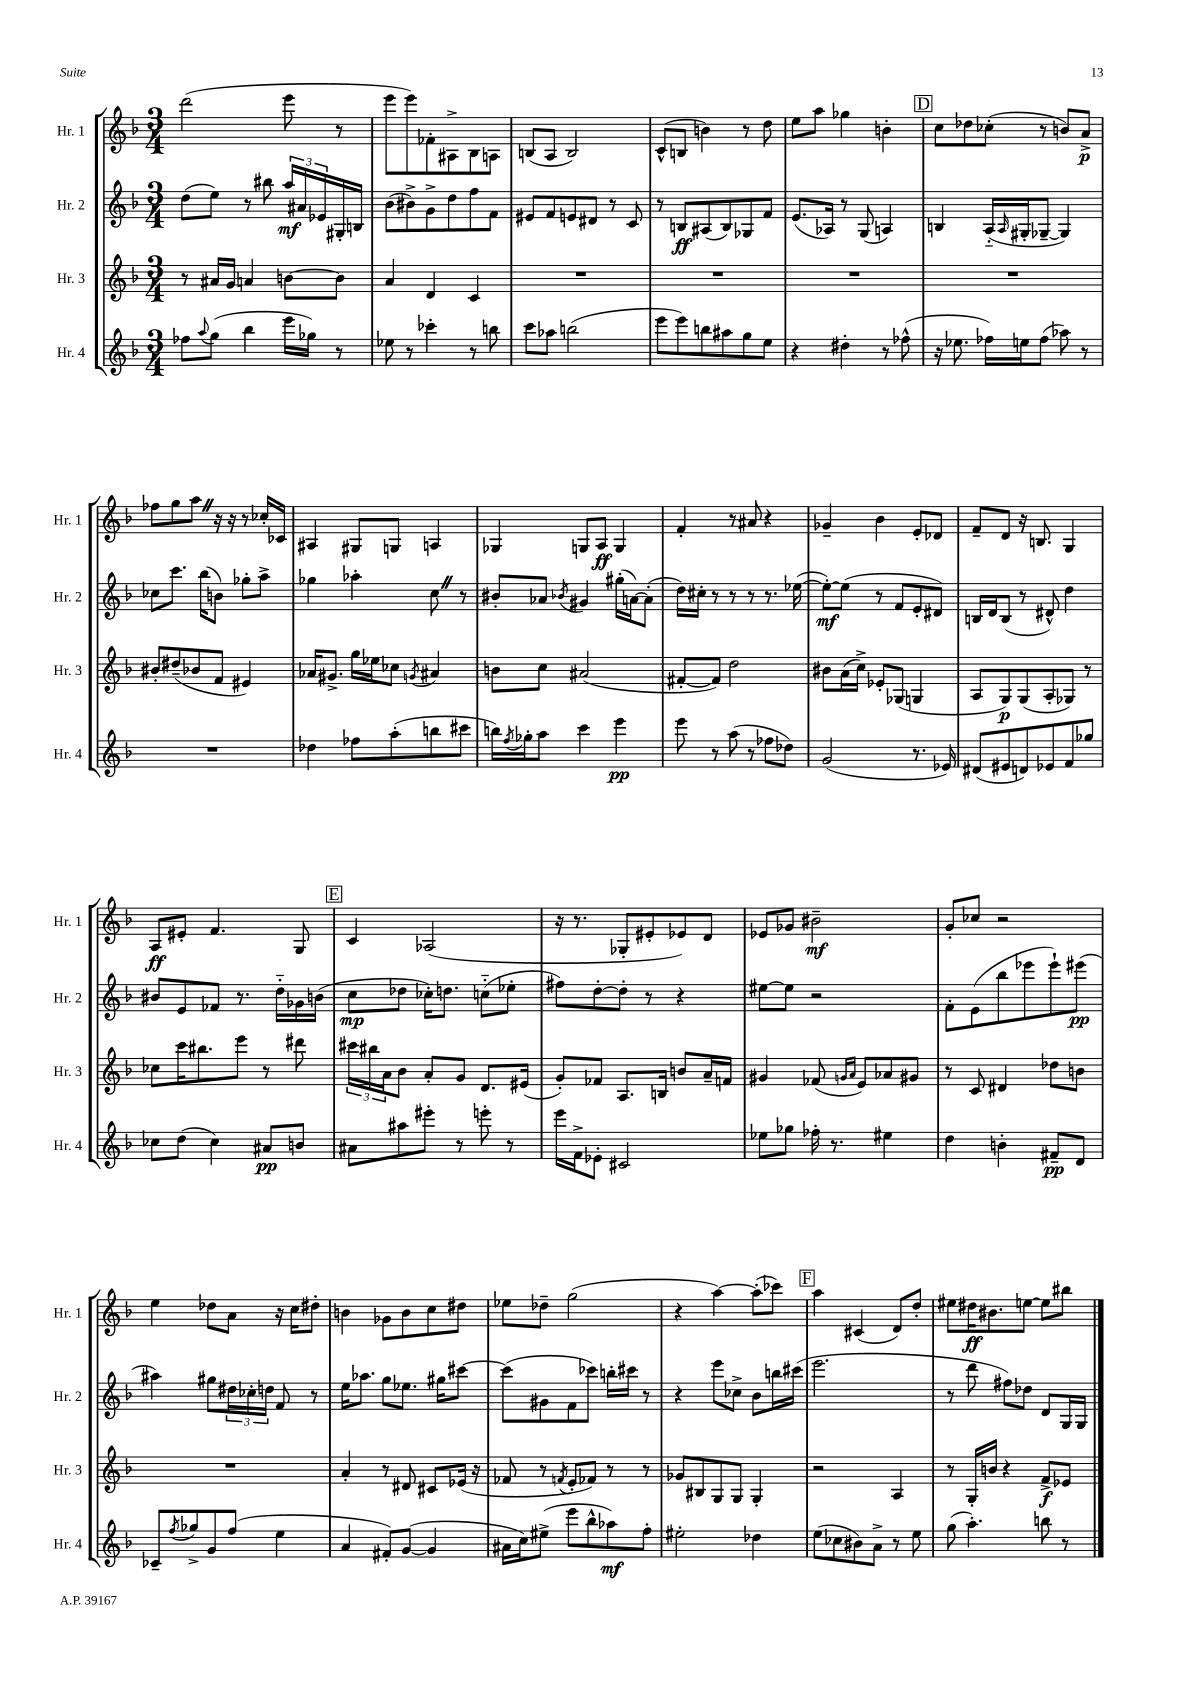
<<
\new StaffGroup <<
\new Staff = "s0" \with { instrumentName = "Hr. 1" shortInstrumentName = "Hr. 1" } {
    \clef treble \key f \major \numericTimeSignature \time 3/4
    d'''2( e'''8 r8 |
    e'''8 e'''8) fes'8-. ais8-> bes8 a8 |
    b8( a8 b2) |
    c'8-^( b8 b'4) r8 d''8 |
    e''8 a''8 ges''4 b'4-. |
    \mark \markup { \box "D" } c''8 des''8 ces''8-.( r8 b'8) a'8->\p |
    fes''8 g''8 a''8 \once \override BreathingSign.text = \markup { \musicglyph "scripts.caesura.straight" } \breathe r16 r16 r8 ces''16-. ces'16 |
    ais4 gis8 g8 a4 |
    ges4 g8 a8\ff g4 |
    f'4-. r8 ais'8 r4 |
    ges'4-- bes'4 e'8-. des'8 |
    f'8-- d'8 r16 b8. g4 |
    a8\ff eis'8-. f'4. g8 |
    \mark \markup { \box "E" } c'4 aes2( |
    r16 r8. ges8-. eis'8-. ees'8) d'8 |
    ees'8 ges'8 bis'2--\mf |
    g'8-. ces''8 r2 |
    e''4 des''8 a'8 r16 c''16 dis''8-. |
    b'4 ges'8 b'8 c''8 dis''8 |
    ees''8 des''8-- g''2( |
    r4 a''4~) a''8-.( ces'''8) |
    \mark \markup { \box "F" } a''4 cis'4( d'8) d''8-. |
    eis''8 dis''16\ff bis'8. e''8~ e''8 bis''8 \bar "|." |
}
\new Staff = "s1" \with { instrumentName = "Hr. 2" shortInstrumentName = "Hr. 2" } {
    \clef treble \key f \major \numericTimeSignature \time 3/4
    d''8( e''8) r8 bis''8 \tuplet 3/2 { a''16\mf ais'16 ees'16 } gis16-. b16 |
    bes'8( bis'8->) g'8-> d''8 f''8 f'8 |
    eis'8 f'8 e'8 dis'8 r8 c'8 |
    r8 b8\ff ais8( b8) ges8 f'8 |
    e'8.( aes16) r8 g8( a4) |
    \mark \markup { \box "D" } b4 a16-_( \grace { a16 } gis16-. ges8~-- ges4) |
    ces''8 c'''8. bes''16( b'8) ges''8-. a''8-> |
    ges''4 aes''4-. c''8 \once \override BreathingSign.text = \markup { \musicglyph "scripts.caesura.straight" } \breathe r8 |
    bis'8-. aes'8 \acciaccatura { bes'8 } gis'4 gis''16-.( a'16~) a'8-.( |
    d''16) cis''16-. r8 r8 r8 r8. ees''16~( |
    ees''8~-.\mf) ees''8( r8 f'8 e'8-. dis'8) |
    b16 d'16 b8( r8 dis'8-^) d''4 |
    bis'8 e'8 fes'8 r8. d''16-_ ges'16 b'16( |
    \mark \markup { \box "E" } c''8\mp des''8 ces''16-.) d''8. c''8-_( ees''8-. |
    fis''8) d''8~-. d''8-. r8 r4 |
    eis''8~ eis''8 r2 |
    f'8-. e'8( bes''8 ees'''8 ees'''8-!) eis'''8\pp( |
    ais''4) gis''8 \tuplet 3/2 { dis''16 ces''16-. d''16 } f'8 r8 |
    e''16 aes''8. g''8 ees''8. gis''16 cis'''8~ |
    cis'''8( gis'8 f'8 ces'''8) b''16-. cis'''16 r8 |
    r4 e'''8 ces''8-> bes'8 b''16 cis'''16( |
    \mark \markup { \box "F" } e'''2. |
    r8 d'''8 fis''8) des''8 d'8 g16 g16 \bar "|." |
}
\new Staff = "s2" \with { instrumentName = "Hr. 3" shortInstrumentName = "Hr. 3" } {
    \clef treble \key f \major \numericTimeSignature \time 3/4
    r8 ais'16 g'16 a'4 b'8~ b'8 |
    a'4 d'4 c'4 |
    R2. |
    R2. |
    R2. |
    \mark \markup { \box "D" } R2. |
    bis'8-. dis''8--( bes'8 f'8 eis'4) |
    aes'16 gis'8.-> g''16 ees''16 ces''8 \acciaccatura { g'8 } ais'4 |
    b'8 c''8 ais'2( |
    fis'8~-. fis'8) d''2 |
    bis'8 a'16( c''16->) ees'8-. ges8( g4 |
    a8 g8\p) g8( a8-. ges8) r8 |
    ces''8 c'''16 bis''8. e'''8 r8 dis'''8 |
    \mark \markup { \box "E" } \tuplet 3/2 { cis'''16 bis''16 a'16 } bes'8 a'8-. g'8 d'8. eis'16( |
    g'8-.) fes'8 a8. b16 b'8 a'16-- f'16 |
    gis'4 fes'8( \grace { g'16 a'16 } e'8) aes'8 gis'8 |
    r8 c'8 dis'4 des''8 b'8 |
    R2. |
    a'4-. r8 dis'8 cis'8 ees'16( r16 |
    fes'8 r8 \acciaccatura { f'8 } e'8-. fes'8) r8 r8 |
    ges'8 bis8 g8 g8 g4-. |
    \mark \markup { \box "F" } r2 a4 |
    r8 g16-. b'16 r4 f'8->\f ees'8 \bar "|." |
}
\new Staff = "s3" \with { instrumentName = "Hr. 4" shortInstrumentName = "Hr. 4" } {
    \clef treble \key f \major \numericTimeSignature \time 3/4
    fes''8 \appoggiatura { a''8 } g''8( bes''4 e'''16 ges''16) r8 |
    ees''8 r8 ces'''4-. r8 b''8 |
    c'''8 aes''8 b''2( |
    e'''8 e'''8) b''8 ais''8 g''8 e''8 |
    r4 dis''4-. r8 fes''8-^( |
    \mark \markup { \box "D" } r16 ees''8. fes''16) e''16 fes''8( aes''8) r8 |
    R2. |
    des''4 fes''8 a''8-.( b''8 cis'''8 |
    b''16) \acciaccatura { f''8 } ges''16-. a''8 c'''4 e'''4\pp |
    e'''8 r8 a''8( r8 fes''8 des''8) |
    g'2( r8. ees'16) |
    dis'8( eis'8 d'8) ees'8 f'8 ges''8 |
    ces''8 d''8( ces''4) ais'8\pp b'8 |
    \mark \markup { \box "E" } ais'8 ais''8 eis'''8-. r8 e'''8-. r8 |
    e'''16 f'16-> ees'8-. cis'2 |
    ees''8 ges''8 fes''16-. r8. eis''4 |
    d''4 b'4-. fis'8--\pp d'8 |
    ces'8-- \acciaccatura { f''8 } ges''8-> g'8 f''8( e''4 |
    a'4 fis'8-.) g'8~( g'4 |
    ais'16 c''16) eis''8->( e'''8 bes''8-^ aes''8\mf) f''8-. |
    eis''2-. des''4 |
    \mark \markup { \box "F" } e''8( ces''8 bis'8) a'8-> r8 e''8 |
    g''8( a''4.-.) b''8 r8 \bar "|." |
}
>>
>>
\layout { \context { \Score \remove "Bar_number_engraver" } }
